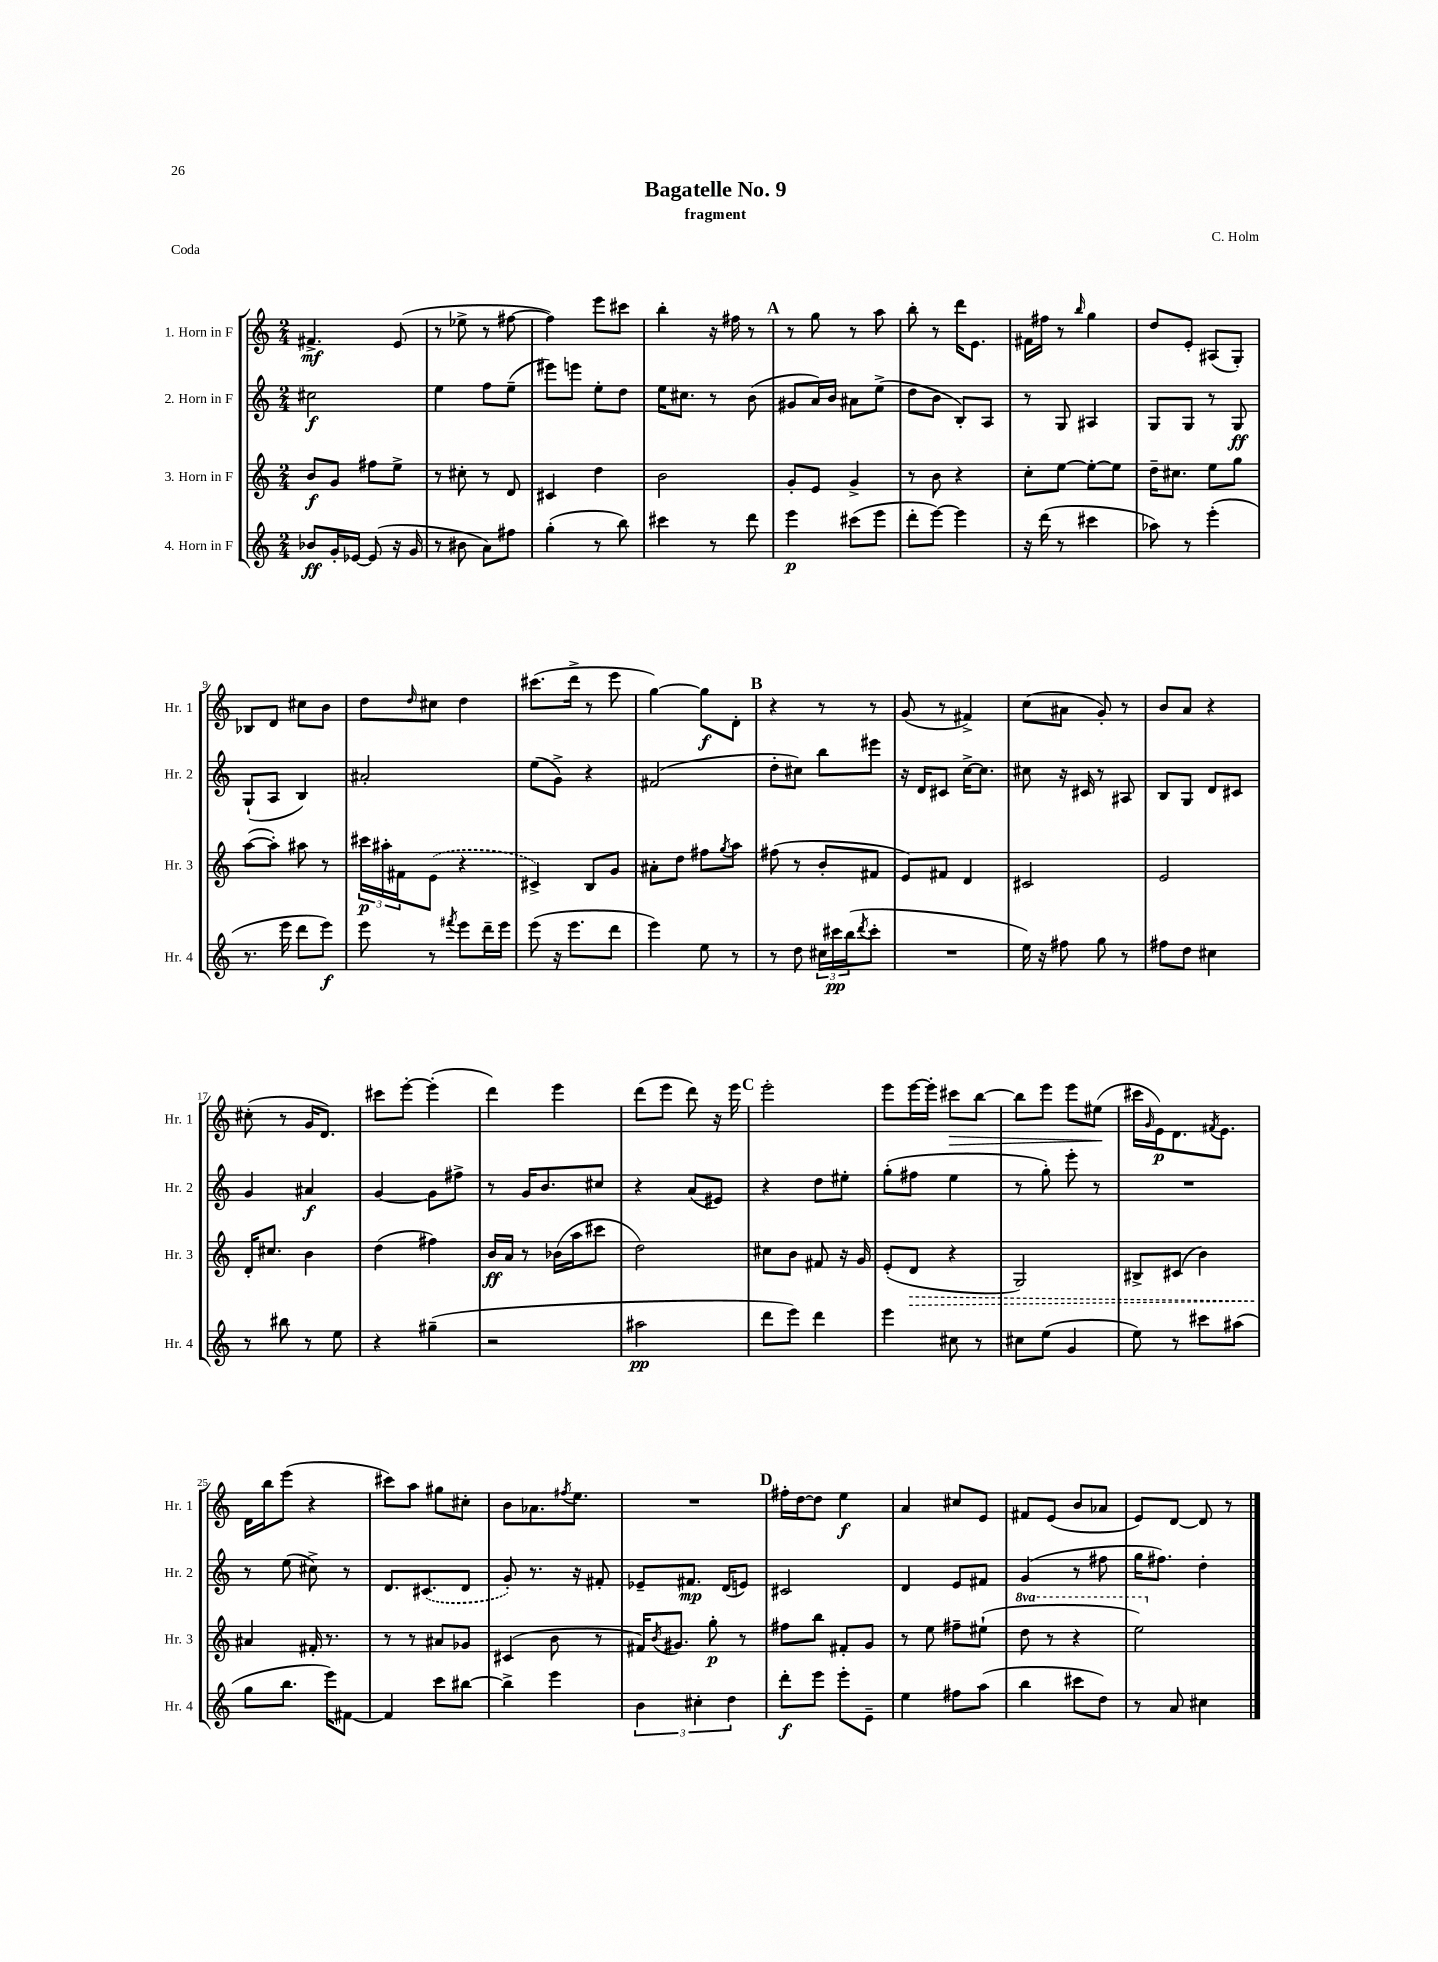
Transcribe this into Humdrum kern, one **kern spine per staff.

**kern	**kern	**kern	**kern
*staff4	*staff3	*staff2	*staff1
*clefG2	*clefG2	*clefG2	*clefG2
*k[]	*k[]	*k[]	*k[]
*M2/4	*M2/4	*M2/4	*M2/4
8b-	8b	2cc#	4.f#^
16g'	8g	.	.
[16e-	.	.	.
(8e-]	8ff#	.	.
16r	8ee^	.	(8e
16g	.	.	.
=	=	=	=
8r	8r	4ee	8r
8b#	8cc#'	.	8ee-^
8a)	8r	8ff	8r
8ff#	8d	(8ee~	[8ff#
=	=	=	=
(4gg'	4c#	8eee#)	4ff#])
.	.	8eee	.
8r	4dd	8ee'	8eee
8bb)	.	8dd	8ccc#
=	=	=	=
4ccc#	2b	16ee	4bb'
.	.	8.cc#	.
8r	.	8r	16r
.	.	.	16ff#
8ddd	.	(8b	8r
=	=	=	=
4eee	8g'	8g#	8r
.	8e	16a)	8gg
.	.	16b	.
(8ccc#	4g^	8a#	8r
8eee	.	(8ee^	8aa
=	=	=	=
8ddd'	8r	8dd	8bb'
[8eee)	8b	8b	8r
4eee]	4r	8B')	16ddd
.	.	.	8.e
.	.	8A	.
=	=	=	=
16r	8cc'	8r	16f#
(16ddd	.	.	16ff#
8r	[8ee	8G	8r
.	.	.	16qqbb
4ccc#	8ee'_	4A#	4gg
.	8ee]	.	.
=	=	=	=
8aa-)	16dd~	8G	8dd
.	8.cc#	.	.
8r	.	8G	8e'
(4eee'	8ee	8r	(8A#
.	8gg	8G	8G')
=	=	=	=
8.r	([8aa	(8G`	8B-
.	8aa'])	8A	8d
16eee	.	.	.
8ddd	8aa#	4B)	8cc#
8eee)	8r	.	8b
=	=	=	=
8eee	24ccc#	2a#'	8dd
.	24aa#'	.	.
.	24f#	.	.
.	.	.	16qqdd
8r	(8e	.	8cc#
8qfff#	.	.	.
8eee	4r	.	4dd
16ddd~	.	.	.
16eee	.	.	.
=	=	=	=
(8eee	4c#^)	(8ee	(8.ccc#
16r	.	8g^)	.
8.eee	.	.	16ddd^
.	8B	4r	8r
8ddd	8g	.	8eee
=	=	=	=
4eee)	8a#'	(2f#	[4gg)
.	8dd	.	.
8ee	8ff#	.	8gg]
.	8qgg	.	.
8r	8aa	.	8d'
=	=	=	=
8r	(8ff#	8dd'	4r
8dd	8r	8cc#)	.
24cc#	8b'	8bb	8r
24ccc#	.	.	.
(24bb	.	.	.
8qddd	.	.	.
8ccc#'	8f#	8eee#	8r
=	=	=	=
2r	8e)	16r	(8g
.	.	16d	.
.	8f#	8c#	8r
.	4d	[16cc^	4f#^)
.	.	8.cc]	.
=	=	=	=
16ee)	2c#	8cc#	(8cc
16r	.	.	.
8ff#	.	16r	8a#
.	.	16c#	.
8gg	.	8r	8g')
8r	.	8A#	8r
=	=	=	=
8ff#	2e	8B	8b
8dd	.	8G	8a
4cc#	.	8d	4r
.	.	8c#	.
=	=	=	=
8r	16d'	4g	(8cc#'
.	8.cc#	.	.
8bb#	.	.	8r
8r	4b	4a#	16g
.	.	.	8.d)
8ee	.	.	.
=	=	=	=
4r	(4dd	[4g	8ccc#
.	.	.	[8eee'
(4gg#~	4ff#)	8g]	(4eee']
.	.	8ff#^	.
=	=	=	=
2r	16b	8r	4ddd)
.	16a	.	.
.	8r	16g	.
.	.	8.b	.
.	(16b-	.	4eee
.	16aa	.	.
.	8ccc#	8cc#	.
=	=	=	=
2aa#	2dd)	4r	(8ddd
.	.	.	8eee
.	.	(8a	8ddd)
.	.	8e#)	16r
.	.	.	16eee
=	=	=	=
8ddd	8cc#	4r	2eee'
8eee)	8b	.	.
4ddd	8f#	8dd	.
.	16r	8ee#'	.
.	16g	.	.
=	=	=	=
4eee	(8e'	(8gg'	8eee
.	8d	8ff#	[16eee
.	.	.	16eee']
8cc#	4r	4ee	8ccc#
8r	.	.	[8bb
=	=	=	=
8cc#	2G)	8r	8bb]
(8ee	.	8gg')	8eee
4g	.	8eee'	8eee
.	.	8r	(8ee#
=	=	=	=
8ee)	8B#^	2r	16ccc#
.	.	.	16qqg
.	.	.	16e)
8r	(8c#	.	8.d
8ccc#	4b)	.	.
.	.	.	8qf#
.	.	.	8.e
(8aa#	.	.	.
=	=	=	=
8gg	4a#	8r	16d
.	.	.	16bb
8.bb	.	(8ee	(8eee
.	16f#'	8cc#^)	4r
16eee)	8.r	.	.
[8f#	.	8r	.
=	=	=	=
4f#]	8r	8.d	8ccc#)
.	8r	.	8aa
.	.	(8.c#	.
8ccc	8a#	.	8gg#
[8bb#	8g-	8d	8cc#'
=	=	=	=
4bb#^]	(4c#	8g')	8b
.	.	8.r	8.a-
4eee	8b	.	.
.	.	.	8qff#
.	.	16r	8.ee
.	8r	8f#'	.
=	=	=	=
6b	16f#)	8e-~	2r
.	8qb	.	.
.	8.g#	.	.
.	.	8.f#	.
6cc#'	.	.	.
.	8gg'	.	.
.	.	(16d	.
6dd	.	.	.
.	8r	8e)	.
=	=	=	=
8ddd'	8ff#	2c#	16ff#'
.	.	.	[16dd
8eee	8bb	.	8dd]
8eee'	8f#'	.	4ee
8e~	8g	.	.
=	=	=	=
4ee	8r	4d	4a
.	8ee	.	.
8ff#	8ff#~	8e	8cc#
(8aa	(8ee#`	8f#	8e
=	=	=	=
4bb	8ddd	(4g	8f#
.	8r	.	(8e
8ccc#	4r	8r	8b
8dd)	.	8ff#	8a-
=	=	=	=
8r	2eee)	16gg	8e)
.	.	8.ff#)	.
8a	.	.	[8d
4cc#	.	4dd'	8d]
.	.	.	8r
==	==	==	==
*-	*-	*-	*-
